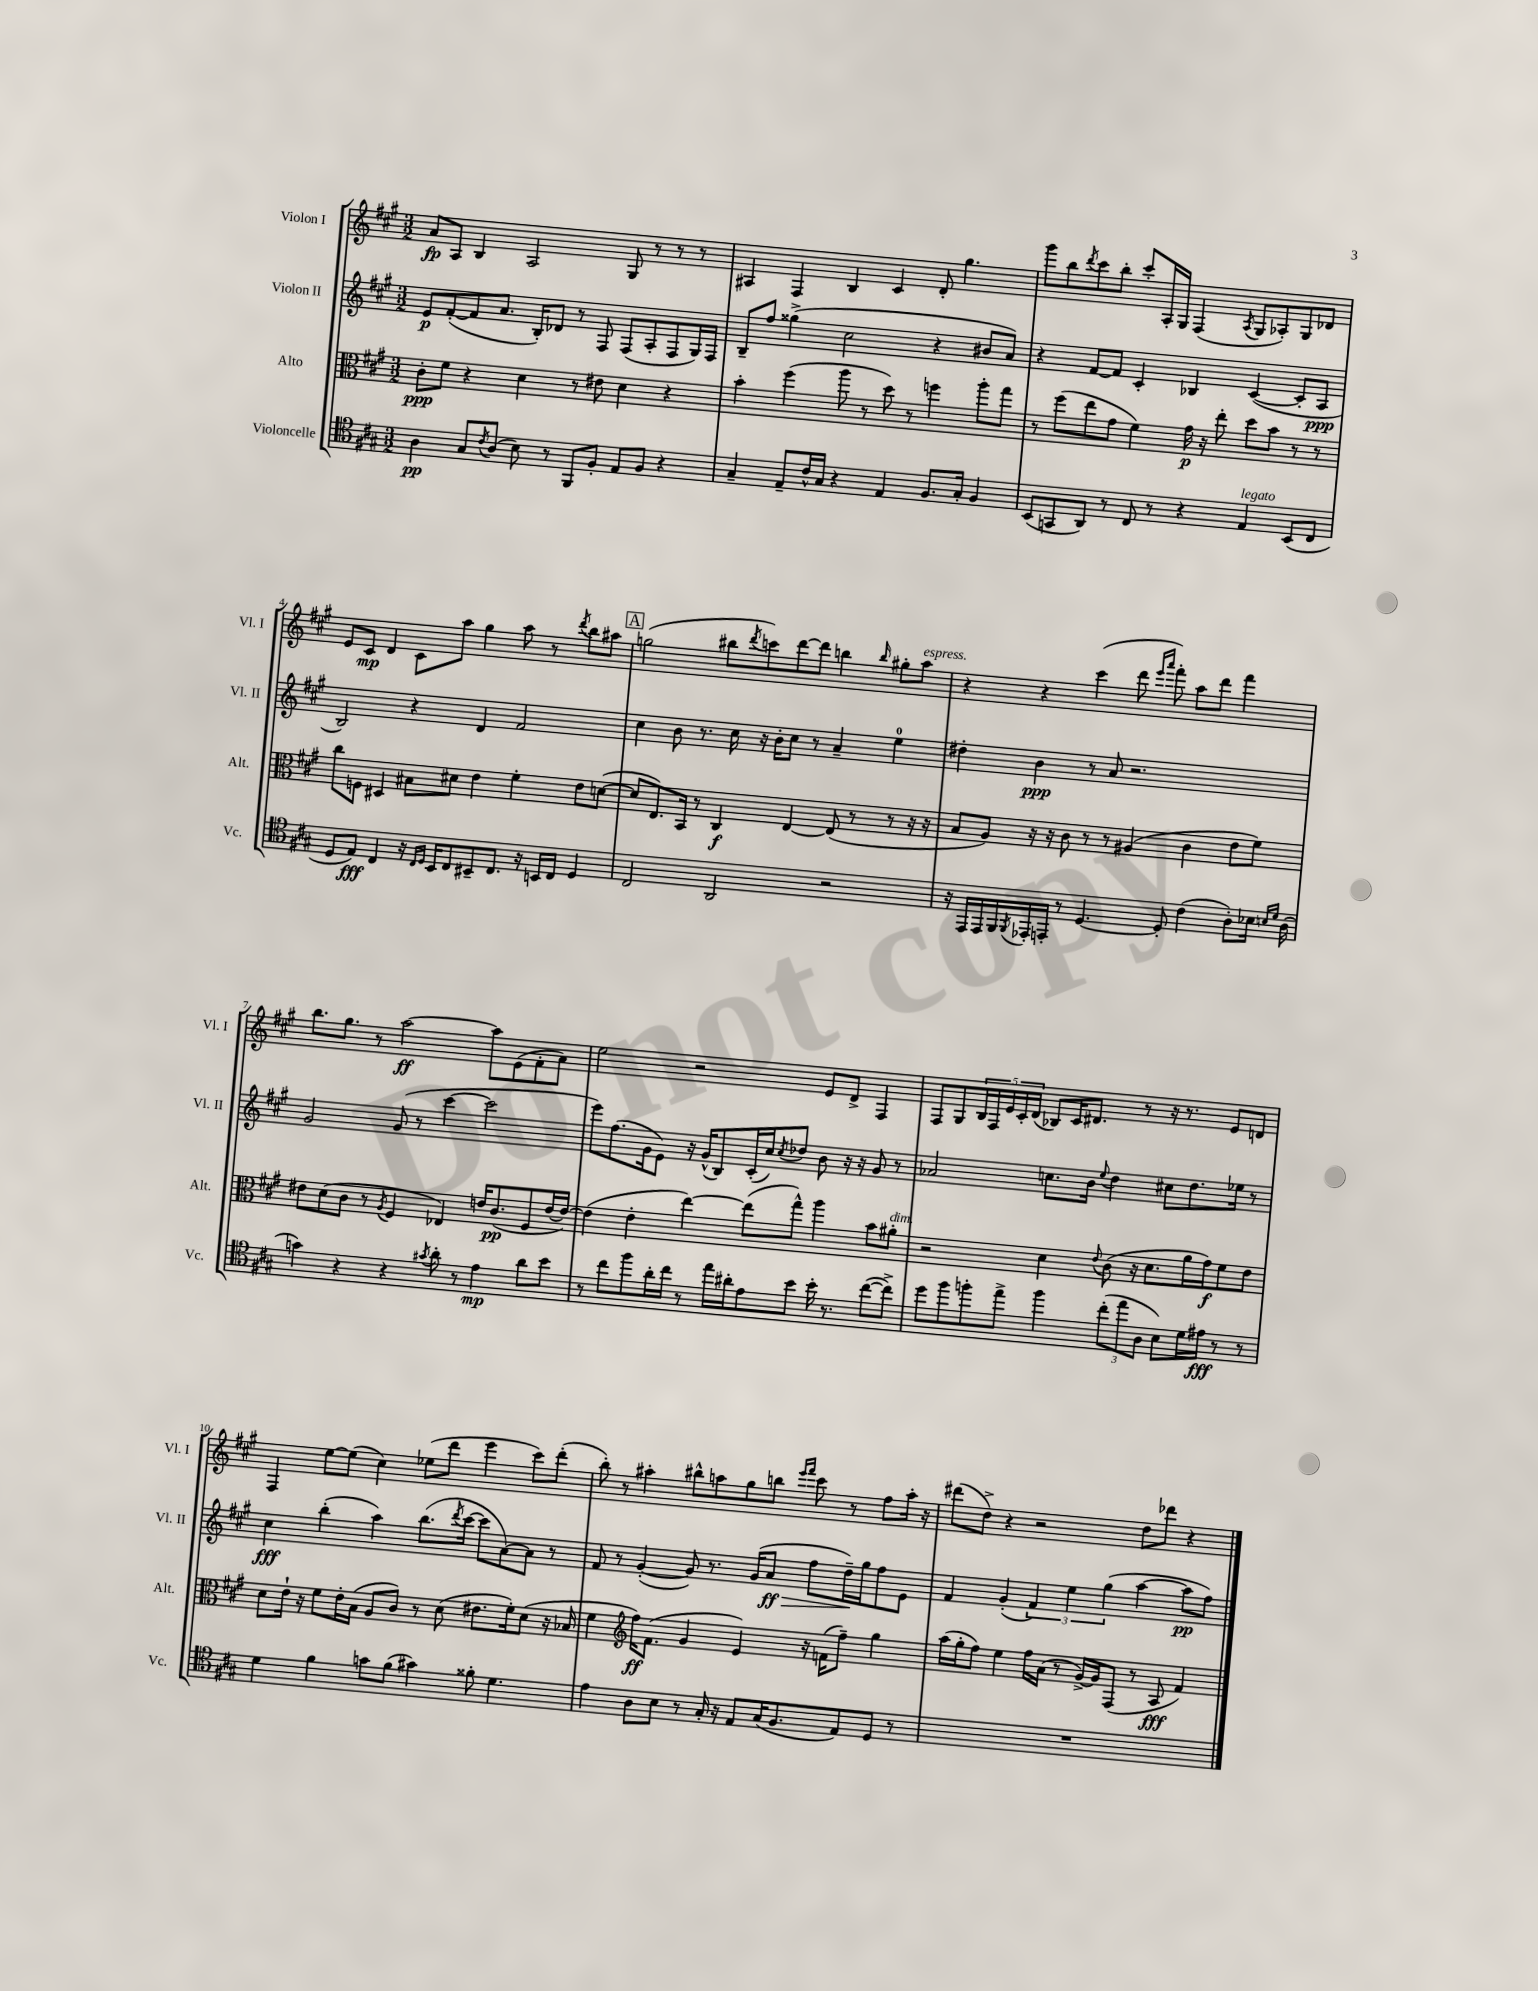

**kern	**kern	**kern	**kern
*staff4	*staff3	*staff2	*staff1
*clefC4	*clefC3	*clefG2	*clefG2
*k[f#c#g#]	*k[f#c#g#]	*k[f#c#g#]	*k[f#c#g#]
*M3/2	*M3/2	*M3/2	*M3/2
4A	8c#'	8e	8a
.	8f#	([8f#'	8A
8G#	4r	8f#]	4B
8qc#	.	.	.
(8A	.	8.a	.
8B)	4d	.	2A
.	.	16B')	.
8r	.	8d-	.
8FF#	8r	8r	.
8F#'	8e#	8F#	.
8E	4d	(8F#	8G#
8F#	.	8A'	8r
4r	4r	8F#	8r
.	.	16G#)	8r
.	.	16F#	.
=	=	=	=
4G#~	4b'	8B~	4A#
.	.	8ff#	.
8E~	(4ff#	(4gg##^	4F#
16c#^^	.	.	.
16G#	.	.	.
4r	8aa	2cc#	4B
.	8r	.	.
4E	8dd)	.	4c#
.	8r	.	.
8.F#	4ff	4r	8d'
.	.	.	4.gg#
16G#'	.	.	.
4F#	8aa'	8b#	.
.	8gg#	8a)	.
=	=	=	=
(8BB	8r	4r	8ggg#
8GG	(8ff#	.	8bb
.	.	.	8qddd
8AA)	8ee	[8f#	8ccc#
8r	8g#	8f#]	8bb'
8C#	4f#)	4c#'	8ccc#'
8r	.	.	16A'
.	.	.	16G#
4r	16g#	4B-	(4F#
.	16r	.	.
.	8ee'	.	.
.	.	.	8qA
4E	8dd	([4c#	8G#
.	8b	.	8A-')
(8BB	8r	8c#']	8G#
8C#	8r	8A	8d-
=	=	=	=
8D	8cc#	2B)	8e
8E)	8F	.	8c#
4C#	4D#	.	4d
16r	8B#	4r	8c#
16qqC#	.	.	.
16qqD	.	.	.
16BB	.	.	.
8C#	8d#	.	8aa
8BB#~	4e	4d	4gg#
8.C#	.	.	.
.	4f#'	2f#	8aa
16r	.	.	.
16BB	.	.	8r
16C#	.	.	.
.	.	.	8qddd
4D	8e	.	8bb
.	([8d	.	8aa#
=	=	=	=
2C#	8d]	4cc#	(2gg
.	8.E)	.	.
.	.	8b	.
.	16BB	.	.
.	8r	8.r	.
2AA	4C#	.	8bb#
.	.	16cc#	.
.	.	.	8qddd
.	.	16r	8ccc)
.	.	16b'	.
.	[4E	8cc#	[8ddd
.	.	8r	8ddd]
2r	(8E]	4a~	4bb
.	8r	.	.
.	.	.	16qqbb
.	8r	4ee	8gg#'
.	16r	.	8aa
.	16r	.	.
=	=	=	=
16r	8B	4dd#'	4r
16EE	.	.	.
16EE	8A)	.	.
16FF#	.	.	.
8qFF#	.	.	.
16EE-'	16r	4b	4r
16EE'	16r	.	.
8r	8c#	.	.
[4.D	8r	8r	(4ccc#
.	8r	8a	.
.	(4A#	2.r	8ddd
.	.	.	16qqeee
.	.	.	16qqaaa
8D']	.	.	8fff#')
(4c#	4c#	.	8aa
.	.	.	8ddd
8A')	8e	.	4fff#
16B-	8f#)	.	.
16qqB	.	.	.
16qqd	.	.	.
(16A	.	.	.
=	=	=	=
4g)	8e#	2g#	8.bb
.	(8d	.	.
.	.	.	8.gg#
4r	8c#	.	.
.	8r	.	8r
.	8qA	.	.
4r	4F#	(8g#	[2aa
.	.	8r	.
8qg#	.	.	.
8a'	4E-)	[4ccc#	.
8r	.	.	.
4e	16e	2ccc#]	8aa]
.	(8.c#	.	.
.	.	.	(8e
8a	8F#	.	8f#'
8b	[16e	.	8a)
.	16e_)	.	.
=	=	=	=
8r	(4e]	8eee)	2ee
8cc#	.	(8.ff#	.
8ff#	4e'	.	.
.	.	16g#	.
16a'	.	8e)	.
16cc#	.	.	.
8r	[4ee)	16r	2r
.	.	(16g#^^	.
16ee	.	8B)	.
16a#'	.	.	.
8e	(8ee]	(16c#'	.
.	.	16cc#)	.
.	.	8qcc#	.
8b	8gg#^^)	8dd-	.
16b'	4aa	8b	8e
8.r	.	.	.
.	.	16r	8d^
.	.	16r	.
([8cc#	8b	8g#	4F#
8cc#^])	8a#'	8r	.
=	=	=	=
8dd	2r	2a-	8F#
8ff#	.	.	8G#
8ff'	.	.	20B
.	.	.	20F#
.	.	.	20e
8ee^	.	.	.
.	.	.	20c#'
.	.	.	(20d
4ff	4d	8.cc	8B-)
.	.	.	16c#
.	.	16b	8.d#
.	8qqe	8qqee	.
(12cc#'	(8c#	4dd	.
12ee	.	.	.
.	16r	.	8r
12A	.	.	.
.	8.d	.	.
8B)	.	8cc#	16r
.	.	.	8.r
16d	16a	8.dd	.
16e#	16g#)	.	.
8r	8f#	.	8e
.	.	16ee-	.
8r	8e	8r	8d
=	=	=	=
4d	8d	4cc#	4F#
.	16e`	.	.
.	16r	.	.
4f#	8f#	(4bb'	[8ee
.	16e'	.	(8ee]
.	(16B	.	.
8g	8A	4aa)	4cc#)
(8f#	8c#)	.	.
4g#)	8r	(8.bb	(8ee-
.	(8d	.	8ddd
.	.	8qddd	.
.	.	[16ccc#	.
8f##'	8.e#	8ccc#]	4eee
4.d	.	[8a)	.
.	16f#')	.	.
.	(8d	8a]	8ccc#)
.	16r	8r	(8ddd'
.	16B-	.	.
=	=	=	=
4e	4f#	8f#	8bb')
.	.	8r	8r
*	*clefG2	*	*
8A	16ff#)	([4g#'	4aa#'
.	(8.f#	.	.
8B	.	.	.
8r	4g#	8g#])	8bb#^^
16G#'	.	8.r	8aa
16r	.	.	.
8E	4e)	.	8gg#
.	.	(16g#	.
(16G#	.	8a	8bb
8.F#	.	.	.
.	.	.	16qqeee
.	.	.	16qqfff#
.	16r	8ff#	8ccc#
.	(16f	.	.
8E)	8ff#~)	16dd~)	8r
.	.	16gg#	.
8D	4gg#	8ff#	8ff#
8r	.	8e	16aa'
.	.	.	16r
=	=	=	=
1.r	(16aa	4f#	(8ddd#
.	16gg#'	.	.
.	8ff#)	.	8dd^)
.	4ee	(4g#'	4r
.	16ff#	6f#)	2r
.	(16a	.	.
.	8r	.	.
.	.	6ee	.
.	[16g#^)	.	.
.	16g#]	.	.
.	.	(6gg#	.
.	(8F#	.	.
.	8r	[4aa	8dd
.	8A	.	8ddd-
.	4f#)	8aa]	4r
.	.	8ff#)	.
==	==	==	==
*-	*-	*-	*-
